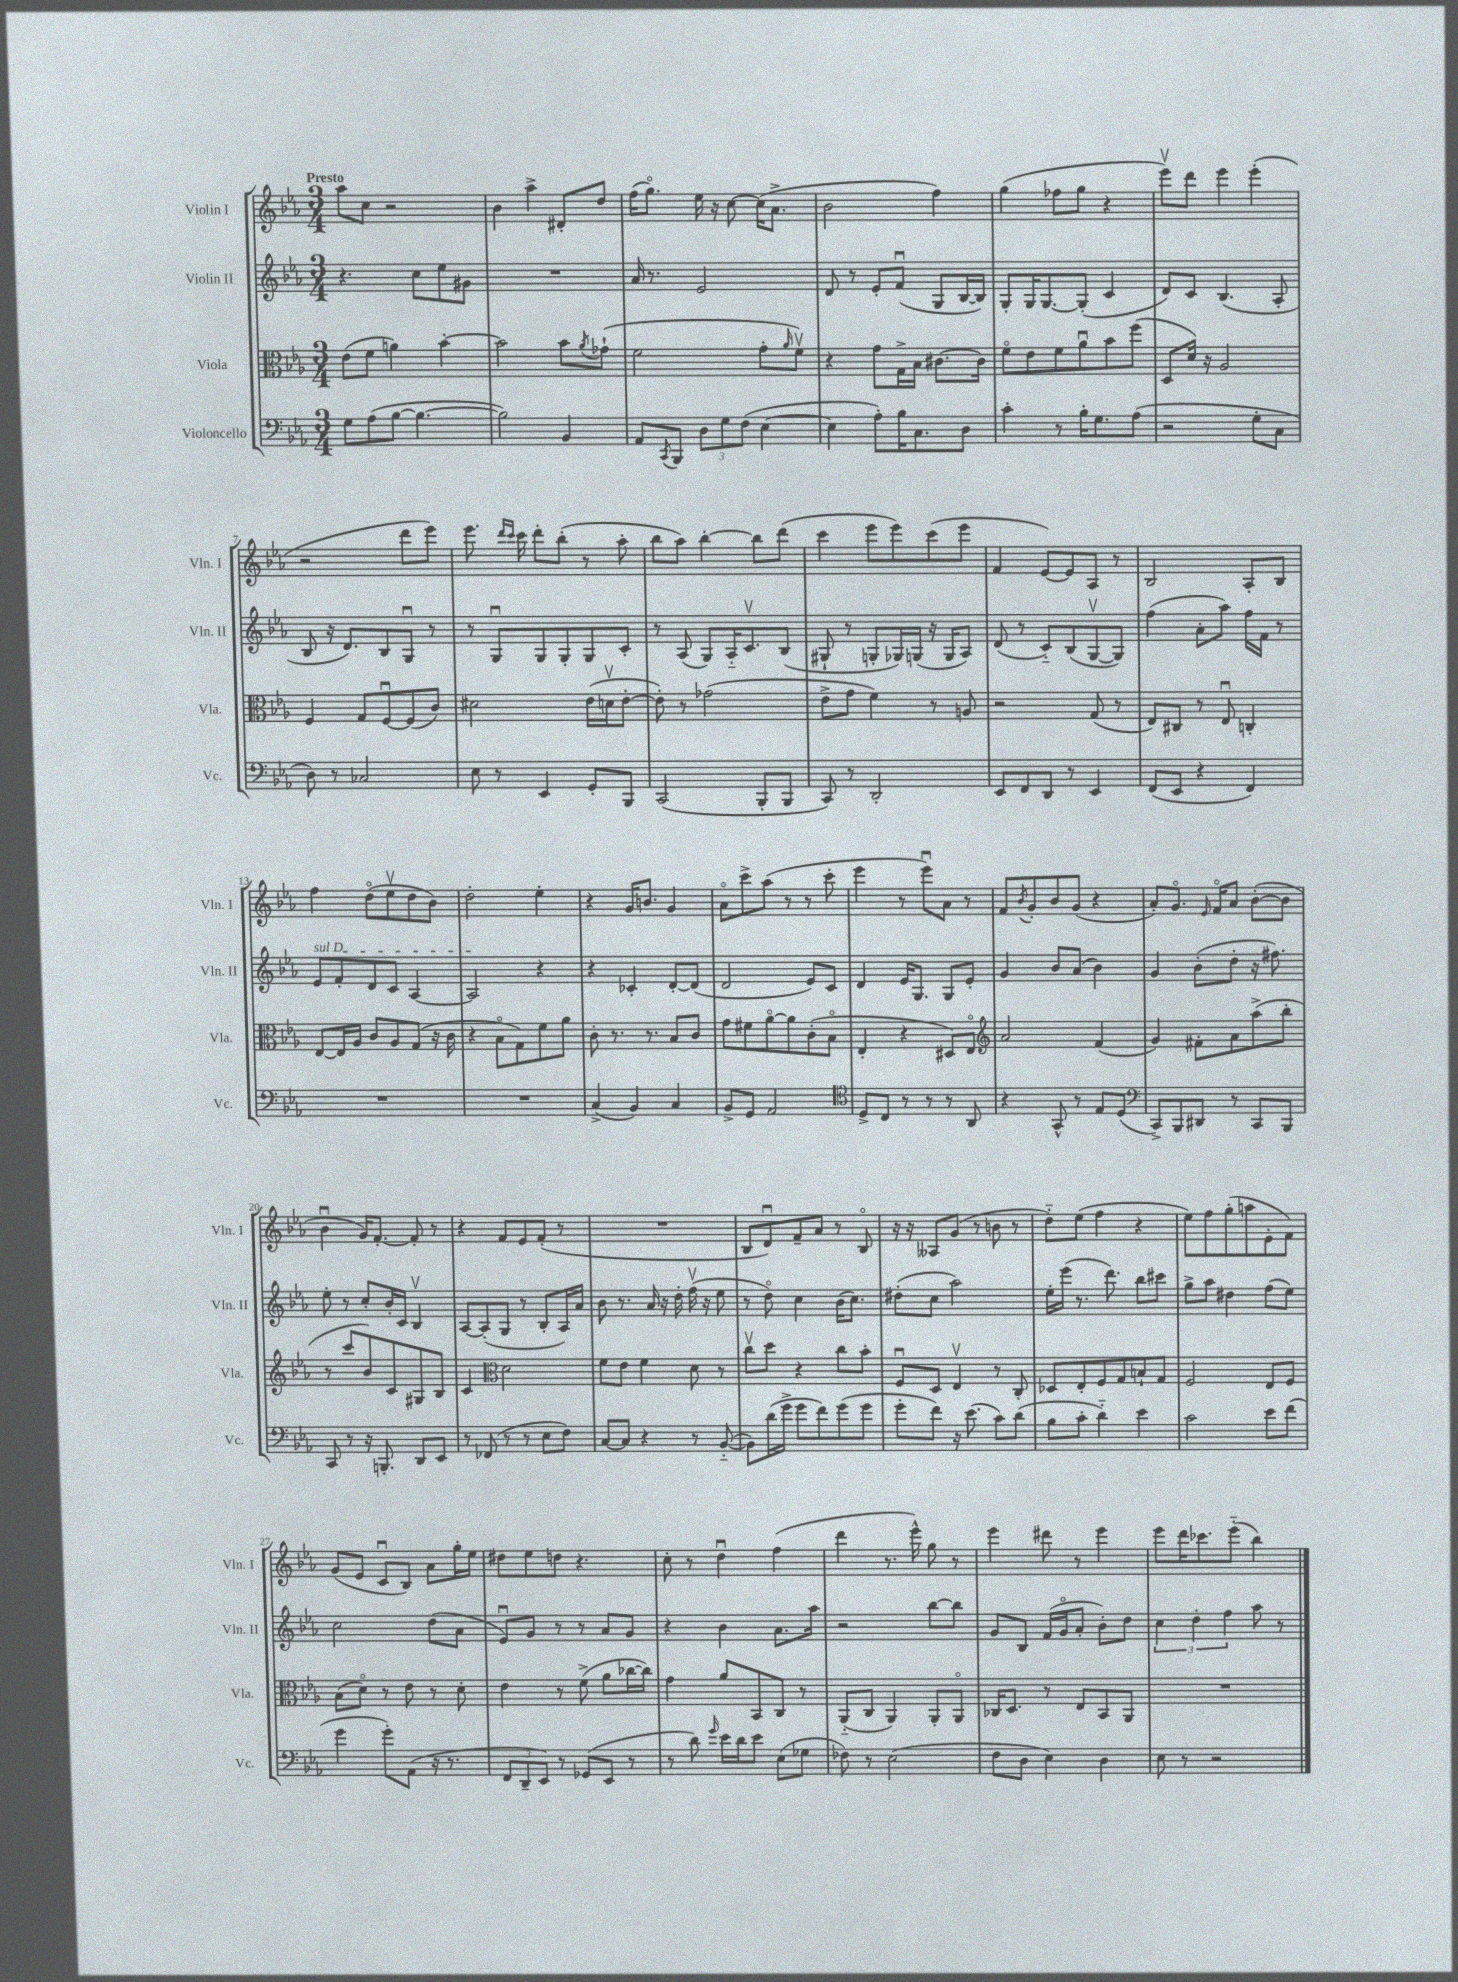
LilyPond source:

<<
\new StaffGroup <<
\new Staff = "s0" \with { instrumentName = "Violin I" shortInstrumentName = "Vln. I" } {
    \clef treble \key ees \major \numericTimeSignature \time 3/4 \tempo "Presto"
    aes''8 c''8 r2 |
    bes'4 aes''4-> dis'8-. d''8 |
    f''16( g''8.\flageolet) ees''16 r16 c''8~ c''16( aes'8.-> |
    bes'2 f''4) |
    g''4( fes''8 g''8 r4 |
    ees'''8\upbow) d'''8 ees'''4 ees'''4-.( |
    r2 d'''8 ees'''8) |
    ees'''8. \grace { d'''16 c'''16 } c'''16 d'''8-. bes''8-.( r8 aes''8-. |
    bes''8 aes''8) bes''4~-. bes''8 d'''8( |
    c'''4 ees'''8 ees'''8) c'''8( ees'''8 |
    f'4 ees'8~) ees'8 aes8 r8 |
    bes2 aes8-. bes8 |
    f''4 d''8\flageolet( ees''8\upbow d''8 bes'8) |
    d''2-. ees''4-. |
    r4 g'16 b'8. g'4 |
    aes'8\flageolet c'''8-> aes''8( r8 r8 c'''8-. |
    ees'''4 r8 ees'''8\downbow) aes'8 r8 |
    f'8 \acciaccatura { bes'8 } g'8-. bes'8 g'8( r4 |
    aes'8-.) g'8.\flageolet \grace { ees'16 } f'16\flageolet aes'8 bes'8~-.( bes'8 |
    bes'4\downbow g'16) f'8.~-. f'8-. r8 |
    r4 f'8 ees'8 f'8-.( r8 |
    R2. |
    bes8 d'8\downbow) f'8-- aes'8 r8 bes8\flageolet |
    r16 r16 aeses8 g'8( r8 b'8 r8 |
    d''8-_) ees''8( f''4 r4 |
    ees''8) f''8 g''8-.( a''8 ees'8-. f'8) |
    g'8( ees'8 c'8\downbow bes8) aes'8 g''16-. ees''16 |
    dis''8 ees''8 d''8 r4. |
    c''8-. r8 d''4\downbow f''4( |
    d'''4 r8. ees'''16-^) g''8 r8 |
    ees'''4 dis'''8 r8 ees'''4 |
    ees'''8 d'''16 ces'''8. ees'''8-_( bes''4) \bar "|." |
}
\new Staff = "s1" \with { instrumentName = "Violin II" shortInstrumentName = "Vln. II" } {
    \clef treble \key ees \major \numericTimeSignature \time 3/4
    r4. c''8 ees''8 gis'8 |
    R2. |
    aes'16 r8. ees'2 |
    d'8 r8 ees'8-. f'8\downbow( g8 bes16~ bes16) |
    g8-. g16 g8.~ g8-.( c'4 |
    d'8) c'8 bes4.( aes8-. |
    bes8 r16 d'8.) bes8 g8\downbow r8 |
    r8 g8\downbow g8 g8-. g8 c'8-. |
    r8 aes8( g8) aes16-_ c'8.\upbow bes8( |
    gis8-! r8 g8-. ges16) g16( r16 g16 aes8) |
    d'8( r8 c'8-_) bes8( g8~\upbow g8) |
    f''4( aes'8-. aes''8) f''16 f'16 r8 |
    \once \override TextSpanner.bound-details.left.text = \markup { \italic "sul D" } ees'8\startTextSpan f'8-. d'8 c'8 aes4~ |
    aes2\stopTextSpan r4 |
    r4 ces'4-. d'8~-. d'8( |
    d'2 ees'8) c'8 |
    d'4 ees'16 g8. g8 ees'8-. |
    g'4 bes'8 aes'8( bes'4) |
    g'4 bes'8-.( d''8-. r16 fis''8.) |
    ees''8-. r8 c''8-. bes'16-. c'16 bes4\upbow |
    aes8~ aes8-.( g8 r8 bes8-. aes16) aes'16 |
    bes'8 r8. aes'16 r16 d''16-. f''16\upbow( r16 ees''8 |
    r8 d''8\flageolet) c''4 bes'16( c''8.) |
    dis''8-.( c''8 aes''2) |
    ees''16-. ees'''16( r8. d'''8.) bes''8 cis'''8 |
    g''8-> aes''8 dis''4 f''8( ees''8) |
    c''2 d''8( aes'8 |
    ees'8\downbow) g'8 r8 r8 aes'8 g'8 |
    r4 bes'4 aes'8. aes''16 |
    r2 bes''8~ bes''8 |
    g'8 bes8 f'16( g'16\flageolet aes'8-. bes'8-.) d''8 |
    \tuplet 3/2 { c''4 d''4-. f''4 } aes''8 r8 \bar "|." |
}
\new Staff = "s2" \with { instrumentName = "Viola" shortInstrumentName = "Vla." } {
    \clef alto \key ees \major \numericTimeSignature \time 3/4
    ees'8( f'8 a'4) bes'4~-. |
    bes'2 bes'8 \acciaccatura { aes'8 } ges'8-!( |
    f'2 g'8-. \grace { aes'16 } f'8\upbow) |
    r4 g'8 g16-> bes16 cis'8.~ cis'16 |
    f'8\flageolet ees'8 f'8 aes'8\downbow bes'8 f''8( |
    d8 d'16) r16 aes2 |
    f4 g8 f8~\downbow f8( c'8) |
    dis'2 ees'16( d'16\upbow ees'8~-. |
    ees'8-.) r8 ges'2( |
    ees'8-> g'8 f'4) r8 a8 |
    r2 g8( r8 |
    ees8) cis8 r8 ees8\downbow c4-. |
    ees8~ ees16 aes16 c'8 aes8 g8( r16 c'16 |
    r4 bes8\flageolet g8) f'8 aes'8 |
    c'8-. r8. r8. bes8 c'8 |
    g'8 fis'8 aes'8~\flageolet aes'8 c'8-.( bes8\flageolet |
    ees4-. r4 dis8) ees8\flageolet |
    \clef treble aes'2 f'4( |
    g'4) fis'8-. aes'8 aes''8->( bes''8-. |
    r8 c'''8 bes'8) c'8 gis8 bes8 |
    c'4 \clef alto d'2 |
    f'8 ees'8 f'4 d'8 r8 |
    c''8\upbow d''8 r4 c''8 bes'8-. |
    f8\downbow d8 ees4\upbow r8 c8-. |
    des8 ees8-. f8 g8 b8-! g8 |
    f2 ees8 f8 |
    bes8( d'8\flageolet) r8 ees'8 r8 d'8-. |
    ees'4 r8 f'8->( aes'8 ces''16~ ces''16) |
    g'4 aes'8 bes,8 c8 r8 |
    aes,8-_( c8 aes,4) aes,8-. aes,8\flageolet |
    ces16 d8. r8 ees8 bes,8 aes,8 |
    R2. \bar "|." |
}
\new Staff = "s3" \with { instrumentName = "Violoncello" shortInstrumentName = "Vc." } {
    \clef bass \key ees \major \numericTimeSignature \time 3/4
    g8 aes8( bes8~ bes4.~ |
    bes2) bes,4 |
    aes,8 \acciaccatura { c,8 } bes,,8 \tuplet 3/2 { d8 g8 f8( } ees4~ |
    ees4 aes8-.) bes16 c8. d8 |
    c'4-. r8 bes16-. g8. aes8( |
    r2 g8-. c8 |
    d8) r8 ces2 |
    ees8 r8 ees,4 g,8-. bes,,8 |
    c,2( bes,,8-. bes,,8 |
    c,8) r8 d,2-. |
    ees,8 f,8 d,8 r8 ees,4 |
    f,8( ees,8 r4 f,4) |
    R2. |
    R2. |
    c4->( bes,4) c4 |
    bes,8-> g,8 aes,2 |
    \clef tenor d8-> c8 r8 r8 r8 aes,8 |
    r4 g,8-^ r8 ees8 d8( |
    \clef bass c,8->) bes,,8 dis,8 r8 c,8 bes,,8 |
    c,8 r8 r16 b,,8.-. d,8 ees,8 |
    r8 fes,8( r8 r8 ees8 f8) |
    c8~ c8 r4 r8 bes,8~-_( |
    bes,8) d'16( g'16-> g'8 f'8) g'8( g'8 |
    g'8-. f'8) r16 ees'8.( c'8) d'8( |
    bes8 c'8-. d'4-_) ees'4 |
    c'2 ees'8 f'8( |
    g'4 g'8-.) aes,8( r16 r8. |
    \tuplet 3/2 { f,8 d,8-- ees,8) } r8 ges,8( ees,8 r8 |
    r8 d'8) \grace { g'16 } ees'16 d'16 ees'8 ees8( ges8 |
    fes8) r8 ees2( |
    f8 d8 ees4) d4 |
    ees8 r8 r2 \bar "|." |
}
>>
>>
